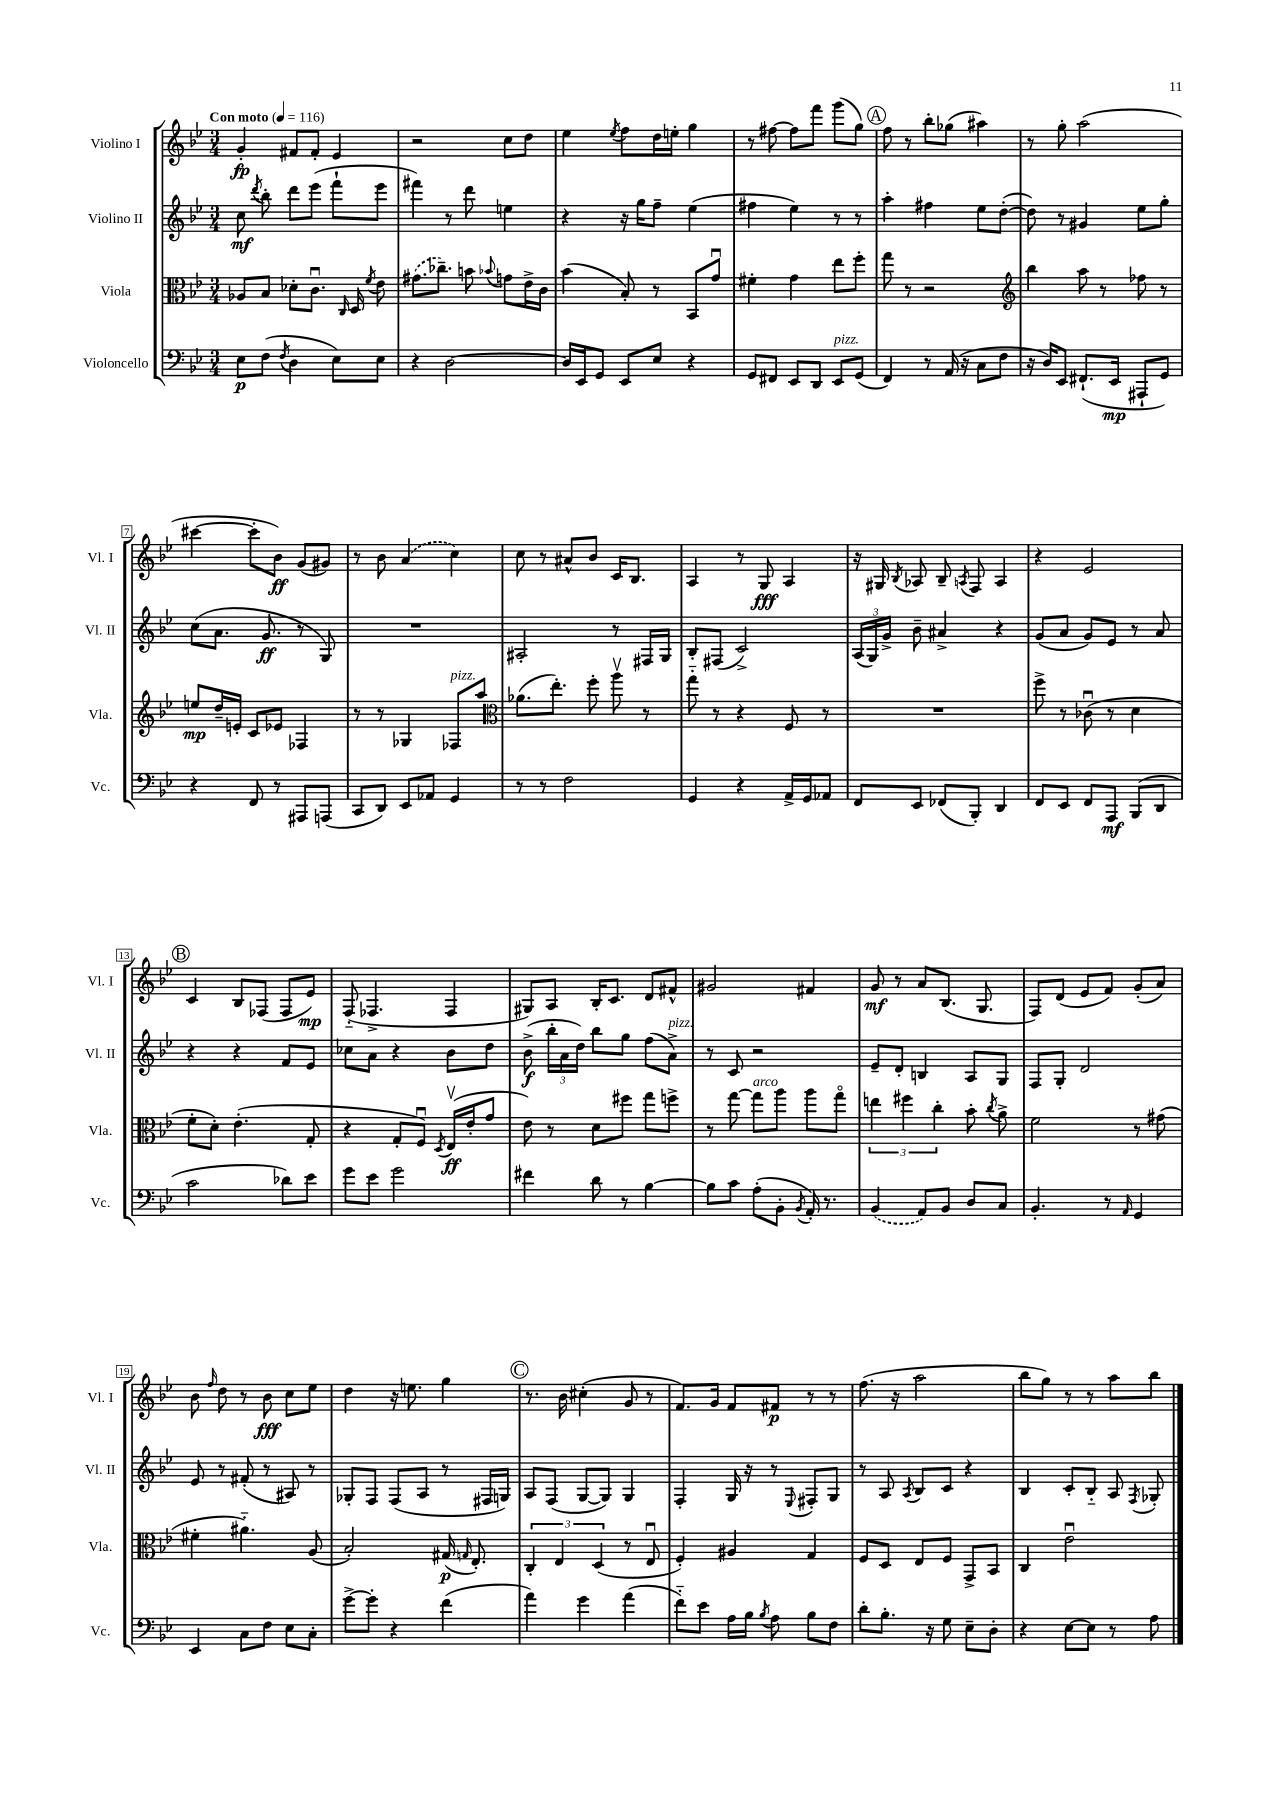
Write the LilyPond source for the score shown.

<<
\new StaffGroup <<
\new Staff = "s0" \with { instrumentName = "Violino I" shortInstrumentName = "Vl. I" } {
    \clef treble \key bes \major \numericTimeSignature \time 3/4 \tempo "Con moto" 4 = 116
    \autoBeamOff g'4-.\fp fis'8[ fis'8]-. ees'4 |
    r2 c''8[ d''8] |
    ees''4 \acciaccatura { ees''8 } f''8[ d''16 e''16]-. g''4 |
    r8 fis''8~ fis''8[ f'''8] g'''8[( g''8]) |
    \mark \markup { \circle "A" } f''8 r8 bes''8[-. ges''8]( ais''4) |
    r8 g''8-. a''2( |
    cis'''4~ cis'''8[-. bes'8]\ff) g'8[( gis'8]) |
    r8 bes'8 \once \slurDashed a'4( c''4) |
    c''8 r8 ais'8[-^ bes'8] c'16[ bes8.] |
    a4 r8 g8\fff a4 |
    r16 gis16 \acciaccatura { bes8 } aes8 bes8-- \acciaccatura { a8 } f8 a4 |
    r4 ees'2 |
    \mark \markup { \circle "B" } c'4 bes8[ fes8]( fes8[ ees'8]\mp) |
    f8-_( fes4.-> fes4 |
    gis8[) a8] bes16[-. c'8.] d'8[ fis'8]-^ |
    gis'2 fis'4 |
    g'8\mf r8 a'8[ bes8.]( g8. |
    f8[) d'8]( ees'8[ f'8]) g'8[-.( a'8]) |
    bes'8 \grace { f''16 } d''8 r8 bes'8\fff c''8[ ees''8] |
    d''4 r16 e''8. g''4 |
    \mark \markup { \circle "C" } r8. bes'16 cis''4-.( g'8 r8 |
    f'8.[) g'16] f'8[ fis'8]\p r8 r8 |
    f''8.( r16 a''2 |
    bes''8[ g''8]) r8 r8 a''8[ bes''8] \bar "|." |
}
\new Staff = "s1" \with { instrumentName = "Violino II" shortInstrumentName = "Vl. II" } {
    \clef treble \key bes \major \numericTimeSignature \time 3/4
    \autoBeamOff c''8\mf \acciaccatura { d'''8 } bes''8-. d'''8[ ees'''8]( f'''8[-! ees'''8] |
    fis'''4) r8 d'''8 e''4 |
    r4 r16 g''16[ f''8]-- ees''4( |
    fis''4 ees''4) r8 r8 |
    \mark \markup { \circle "A" } a''4-. fis''4 ees''8[ d''8]~-.( |
    d''8) r8 gis'4 ees''8[ g''8]-. |
    c''8[( a'8.] g'8.\ff r8 g8) |
    R2. |
    ais2-. r8 fis16[ g16] |
    bes8[-. fis8]( c'2->) |
    \tuplet 3/2 { a16[( g16) g'16]-> } bes'8-- ais'4-> r4 |
    g'8[( a'8] g'8[) ees'8] r8 a'8 |
    \mark \markup { \circle "B" } r4 r4 f'8[ ees'8] |
    ces''8[ a'8] r4 bes'8[ d''8] |
    bes'8->\f( \tuplet 3/2 { bes''16[-. a'16 d''16]) } bes''8[ g''8] f''8[( a'8]->^\markup { \italic "pizz." }) |
    r8 c'8 r2 |
    ees'8[-- d'8]-. b4 a8[ g8] |
    f8[ g8]-. d'2 |
    ees'8 r8 fis'8-.( r8 ais8) r8 |
    ges8[-. f8] f8[( a8] r8 fis16[ g16]) |
    \mark \markup { \circle "C" } a8[ f8]( g8[~ g8]) g4 |
    f4-. g16 r16 r8 \appoggiatura { ees8 } fis8[-. g8] |
    r8 a8 \acciaccatura { a8 } bes8[ c'8] r4 |
    bes4 c'8[-. bes8]-_ a8 \acciaccatura { f8 } ges8-. \bar "|." |
}
\new Staff = "s2" \with { instrumentName = "Viola" shortInstrumentName = "Vla." } {
    \clef alto \key bes \major \numericTimeSignature \time 3/4
    \autoBeamOff aes8[ bes8] des'8[-. c'8.]\downbow \grace { c16 } d16 \acciaccatura { f'8 } ees'8 |
    \once \slurDashed gis'8.[( ces''8.]--) b'8 \appoggiatura { bes'8 } g'8[ ees'16-> c'16] |
    bes'4( bes8-.) r8 bes,8[ g'8]\downbow |
    fis'4-. g'4 ees''8[ f''8]-. |
    \mark \markup { \circle "A" } g''8 r8 r2 |
    \clef treble bes''4 a''8 r8 fes''8 r8 |
    e''8[\mp d''16-- e'16]-. c'8[ ees'8] fes4 |
    r8 r8 ges4 fes8[^\markup { \italic "pizz." } a''8] |
    \clef alto aes'8.[( ees''8.]-.) f''8-. a''8\upbow r8 |
    g''8-_ r8 r4 f8 r8 |
    R2. |
    f''8-> r8 ces'8\downbow( r8 d'4 |
    \mark \markup { \circle "B" } f'8[-. d'8]-.) ees'4.-.( g8-. |
    r4 g8[-. f8]\downbow) \acciaccatura { d8 } ees16[\upbow\ff( ees'16-. g'8] |
    ees'8) r8 d'8[ fis''8] g''8[ f''8]-> |
    r8 g''8~ g''8[^\markup { \italic "arco" } a''8] a''8[ g''8]\flageolet |
    \tuplet 3/2 { e''4 fis''4 c''4-. } bes'8-. \acciaccatura { c''8 } a'8-> |
    f'2 r8 gis'8( |
    fis'4-. ais'4.-_) a8( |
    bes2-.) gis16\p( \grace { g16 } ees8.-.) |
    \mark \markup { \circle "C" } \tuplet 3/2 { c4-. ees4 d4( } r8 ees8\downbow |
    f4-.) ais4 g4 |
    f8[ d8] ees8[ f8] g,8[-> bes,8] |
    c4 ees'2\downbow \bar "|." |
}
\new Staff = "s3" \with { instrumentName = "Violoncello" shortInstrumentName = "Vc." } {
    \clef bass \key bes \major \numericTimeSignature \time 3/4
    \autoBeamOff ees8[\p f8]( \acciaccatura { f8 } d4 ees8[) ees8] |
    r4 d2~ |
    d16[ ees,16 g,8] ees,8[ ees8] r4 |
    g,8[ fis,8] ees,8[ d,8] ees,8[^\markup { \italic "pizz." } g,8]( |
    \mark \markup { \circle "A" } f,4) r8 a,16( r16 c8[ f8] |
    r16 d16[) ees,8] fis,8.[-!( ees,16]\mp ais,,8[-! g,8]) |
    r4 f,8 r8 ais,,8[ a,,8]( |
    c,8[ d,8]) ees,8[ aes,8] g,4 |
    r8 r8 f2 |
    g,4 r4 a,16[-> g,16 aes,8] |
    f,8[ ees,8] fes,8[( bes,,8]-.) d,4 |
    f,8[ ees,8] f,8[ a,,8]\mf bes,,8[( d,8] |
    \mark \markup { \circle "B" } c'2 des'8[) ees'8] |
    g'8[ ees'8] g'2 |
    fis'4 d'8 r8 bes4~ |
    bes8[ c'8] a8[-.( bes,8]-. \acciaccatura { bes,8 } a,16-.) r8. |
    \once \slurDashed bes,4( a,8[) bes,8] d8[ c8] |
    bes,4.-. r8 \grace { a,16 } g,4 |
    ees,4 c8[ f8] ees8[ c8]-. |
    g'8[~-> g'8]-. r4 f'4( |
    \mark \markup { \circle "C" } a'4) g'4 a'4( |
    f'8[-_) ees'8] a16[ bes16] \acciaccatura { bes8 } a8 bes8[ f8] |
    d'8[-. bes8.]-. r16 g8 ees8[-- d8]-. |
    r4 ees8[~ ees8] r8 a8 \bar "|." |
}
>>
>>
\layout { \context { \Score \override BarNumber.stencil = #(make-stencil-boxer 0.1 0.3 ly:text-interface::print) } }
